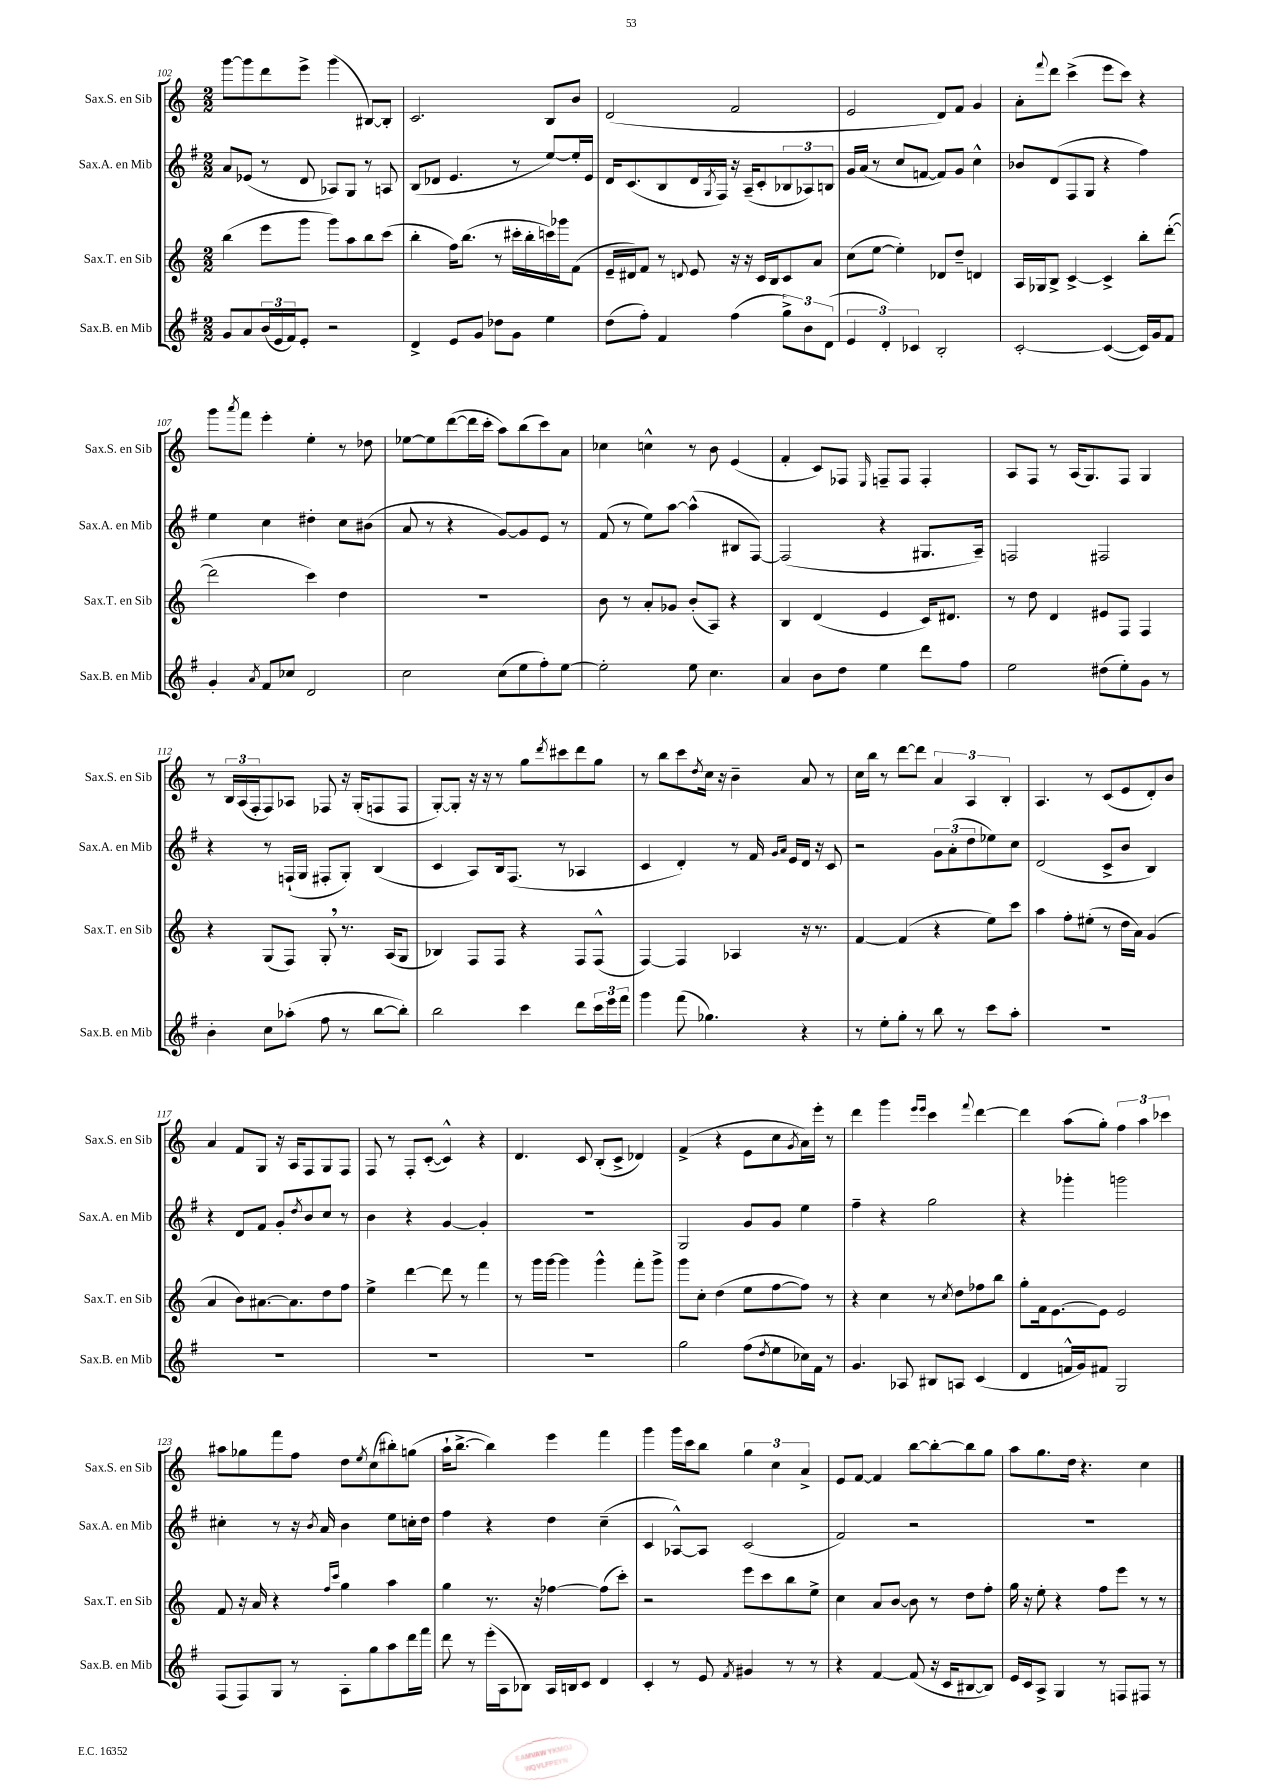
<<
\new StaffGroup <<
\new Staff = "s0" \with { instrumentName = "Sax.S. en Sib" shortInstrumentName = "Sax.S. en Sib" } {
    \clef treble \key c \major \numericTimeSignature \time 2/2
    g'''8~ g'''8 d'''8 e'''8-> g'''4( bis8~) bis8-. |
    c'2. b8 b'8 |
    d'2( f'2 |
    e'2 d'8) f'8 g'4 |
    a'8-. \appoggiatura { f'''8 } d'''8 c'''4->( e'''8 c'''8) r4 |
    g'''8 \acciaccatura { a'''8 } f'''8 e'''4-. e''4-. r8 des''8 |
    ees''8~ ees''8 d'''8~( d'''16 c'''16-. a''8) b''8( c'''8) a'8 |
    ces''4 c''4-^ r8 b'8 e'4( |
    f'4-. c'8) fes8 \grace { e16 } f8-- f8 f4-. |
    a8 f8 r8 a16( g8.) f8 g4 |
    r8 \tuplet 3/2 { b16 a16( f16-. } f8) aes8 fes8 r16 g16-.( f8 f8 |
    g8~-.) g8-. r16 r16 r8 g''8 \acciaccatura { d'''8 } cis'''8 d'''8 g''8 |
    r8 b''8 c'''8 \acciaccatura { d''8 } c''16 r16 b'4-- a'8 r8 |
    c''16 b''16 r8 d'''8~ d'''8 \tuplet 3/2 { a'4 a4 b4-. } |
    a4. r8 c'8( e'8 d'8-.) b'8 |
    a'4 f'8 g8 r16 a16 f8 g8 f8 |
    f8 r8 f8-. c'8~-.( c'4-^) r4 |
    d'4. c'8 b8-.( c'8-> des'4) |
    f'4->( r4 e'8 c''8 \acciaccatura { g'8 } a'16) e'''16-. r8 |
    d'''4 g'''4 \grace { e'''16 e'''16 } c'''4 \appoggiatura { f'''8 } d'''4~ |
    d'''4 a''8( g''8-.) \tuplet 3/2 { f''4 a''4 ces'''4 } |
    ais''8 ges''8 f'''8 f''8 d''8 \acciaccatura { e''8 } c''8( bis''8-.) g''8( |
    a''16-! b''8.~-> b''4) e'''4 f'''4 |
    g'''4 g'''16 c'''16 b''8 \tuplet 3/2 { g''4 c''4 a'4-> } |
    e'8 f'8~ f'4 b''8~ b''8~-. b''8 g''8 |
    a''8 g''8. d''16 r4. c''4 \bar "|." |
}
\new Staff = "s1" \with { instrumentName = "Sax.A. en Mib" shortInstrumentName = "Sax.A. en Mib" } {
    \clef treble \key g \major \numericTimeSignature \time 2/2
    a'8 ees'8( r8 d'8 aes8) g8 r8 a8 |
    b8( des'8 e'4. r8 e''8~) e''16-. e'16 |
    d'16 c'8.( b8 d'16 \acciaccatura { g8 } fis16) r16 a16--( c'8-. \tuplet 3/2 { bes8 aes8) b8 } |
    g'16 a'16( r8 c''8 f'8~ f'8) g'8 c''4-^ |
    bes'8 d'8( fis8 g8 r4 fis''4) |
    e''4 c''4 dis''4-. c''8 bis'8( |
    a'8 r8 r4 g'8~) g'8 e'8 r8 |
    fis'8( r8 e''8) a''8~ a''4-^( bis8 fis8~) |
    fis2( r4 gis8. a16--) |
    f2 fis2 |
    r4 r8 f16-!( g16 fis8-. g8-.) b4( |
    c'4 a8) b16 fis8.( r8 aes4 |
    c'4 d'4-.) r8 fis'16 \grace { g'16 a'16 } e'16 d'16 r16 c'8 |
    r2 \tuplet 3/2 { g'8 a'8-.( d''8 } ees''8) c''8 |
    d'2( c'8-> b'8 b4) |
    r4 d'8 fis'8 g'8-. \acciaccatura { d''8 } b'8 c''8 r8 |
    b'4 r4 g'4~ g'4-. |
    R1 |
    g2 g'8 g'8 e''4 |
    fis''4-- r4 g''2 |
    r4 ges'''4-. g'''2 |
    cis''4-. r8 r16 \acciaccatura { b'8 } a'16 b'4 e''8 c''16-. d''16 |
    fis''4 r4 d''4 c''4--( |
    c'4 aes8~-^) aes8 c'2( |
    fis'2) r2 |
    R1 \bar "|." |
}
\new Staff = "s2" \with { instrumentName = "Sax.T. en Sib" shortInstrumentName = "Sax.T. en Sib" } {
    \clef treble \key c \major \numericTimeSignature \time 2/2
    b''4( e'''8 g'''8 g'''8) a''8 b''8 c'''8( |
    b''4-. f''16) b''8.( r8 cis'''16-. b''16-. c'''16) ges'''16 f'8( |
    e'16-- dis'16) f'8 r8 \appoggiatura { d'8 } e'8 r16 r16 c'16 b16 c'8 a'8 |
    c''8( e''8~ e''4-.) des'8 d''8-- d'4 |
    a16 ges16 b8-> c'4~-> c'4-> b''8-. d'''8~-.( |
    d'''2 c'''4) d''4 |
    R1 |
    b'8 r8 a'8-. ges'8 b'8-.( a8) r4 |
    b4 d'4( e'4 c'16) dis'8. |
    r8 d''8 d'4 eis'8 f8 f4 |
    r4 g8( f8) g8-. \breathe r8. a16( g8 |
    bes4) f8 f8 r4 f8 f8-^( |
    f4~) f4 aes4 r16 r8. |
    f'4~ f'4( r4 e''8) c'''8 |
    a''4 f''8-. eis''8-.( r8 d''16 a'16) g'4( |
    a'4 b'8) ais'8.~ ais'8. d''8 f''8 |
    e''4-> d'''4~ d'''8 r8 f'''4 |
    r8 g'''16 g'''16~ g'''4 g'''4-^ f'''8-. g'''8-> |
    g'''8 c''8-. d''4( e''8 f''8~ f''8) r8 |
    r4 c''4 r8 \acciaccatura { c''8 } d''8 fes''8 b''8 |
    g''8-. f'16 e'8.~ e'8 e'2 |
    f'8 r16 a'16 r4 \grace { f''16 c'''16 } g''4 a''4 |
    g''4 r8. r16 fes''4~ fes''8( c'''8-.) |
    r2 e'''8 c'''8 b''8 e''8-> |
    c''4 a'8 b'8~ b'8 r8 d''8 f''8-. |
    g''16 r16 e''8-. r4 f''8 e'''8 r8 r8 \bar "|." |
}
\new Staff = "s3" \with { instrumentName = "Sax.B. en Mib" shortInstrumentName = "Sax.B. en Mib" } {
    \clef treble \key g \major \numericTimeSignature \time 2/2
    g'8 a'8 \tuplet 3/2 { b'16( e'16 fis'16) } e'8-. r2 |
    d'4-> e'8 g'8 des''8 g'8 e''4 |
    d''8( fis''8-.) fis'4 fis''4( \tuplet 3/2 { g''8->) b'8 d'8( } |
    \tuplet 3/2 { e'4 d'4-.) ces'4 } b2-. |
    c'2~-. c'4~( c'16) g'16 fis'8 |
    g'4-. \acciaccatura { a'8 } fis'8 ces''8 d'2 |
    c''2 c''8( e''8 fis''8-.) e''8~ |
    e''2-. e''8 c''4. |
    a'4 b'8 d''8 e''4 d'''8 fis''8 |
    e''2 dis''8( e''8-.) g'8 r8 |
    b'4-. c''8 aes''8-.( fis''8 r8 b''8~ b''8-.) |
    b''2 c'''4 d'''8 \tuplet 3/2 { c'''16 e'''16 fis'''16 } |
    g'''4 fis'''8( ges''4.) r4 |
    r8 e''8-. g''8-. r8 b''8 r8 c'''8 a''8-. |
    R1 |
    R1 |
    R1 |
    R1 |
    g''2 fis''8( \acciaccatura { d''8 } e''8 ces''16) fis'16 r8 |
    g'4. aes8 bis8 a8 c'4( |
    d'4 f'16-^ g'16) fis'8 g2 |
    fis8( fis8) g8 r8 a8-. g''8 a''8 d'''16 fis'''16 |
    d'''8 r8 e'''16-.( a16 bes8) a16 b16 c'8 d'4 |
    c'4-. r8 e'8 \acciaccatura { fis'8 } gis'4 r8 r8 |
    r4 fis'4~ fis'8( r16 c'16 bis8~ bis8) |
    e'16 c'16 a8-> g4 r8 f8 fis8 r8 \bar "|." |
}
>>
>>
\layout { \context { \Score currentBarNumber = #102 } }
